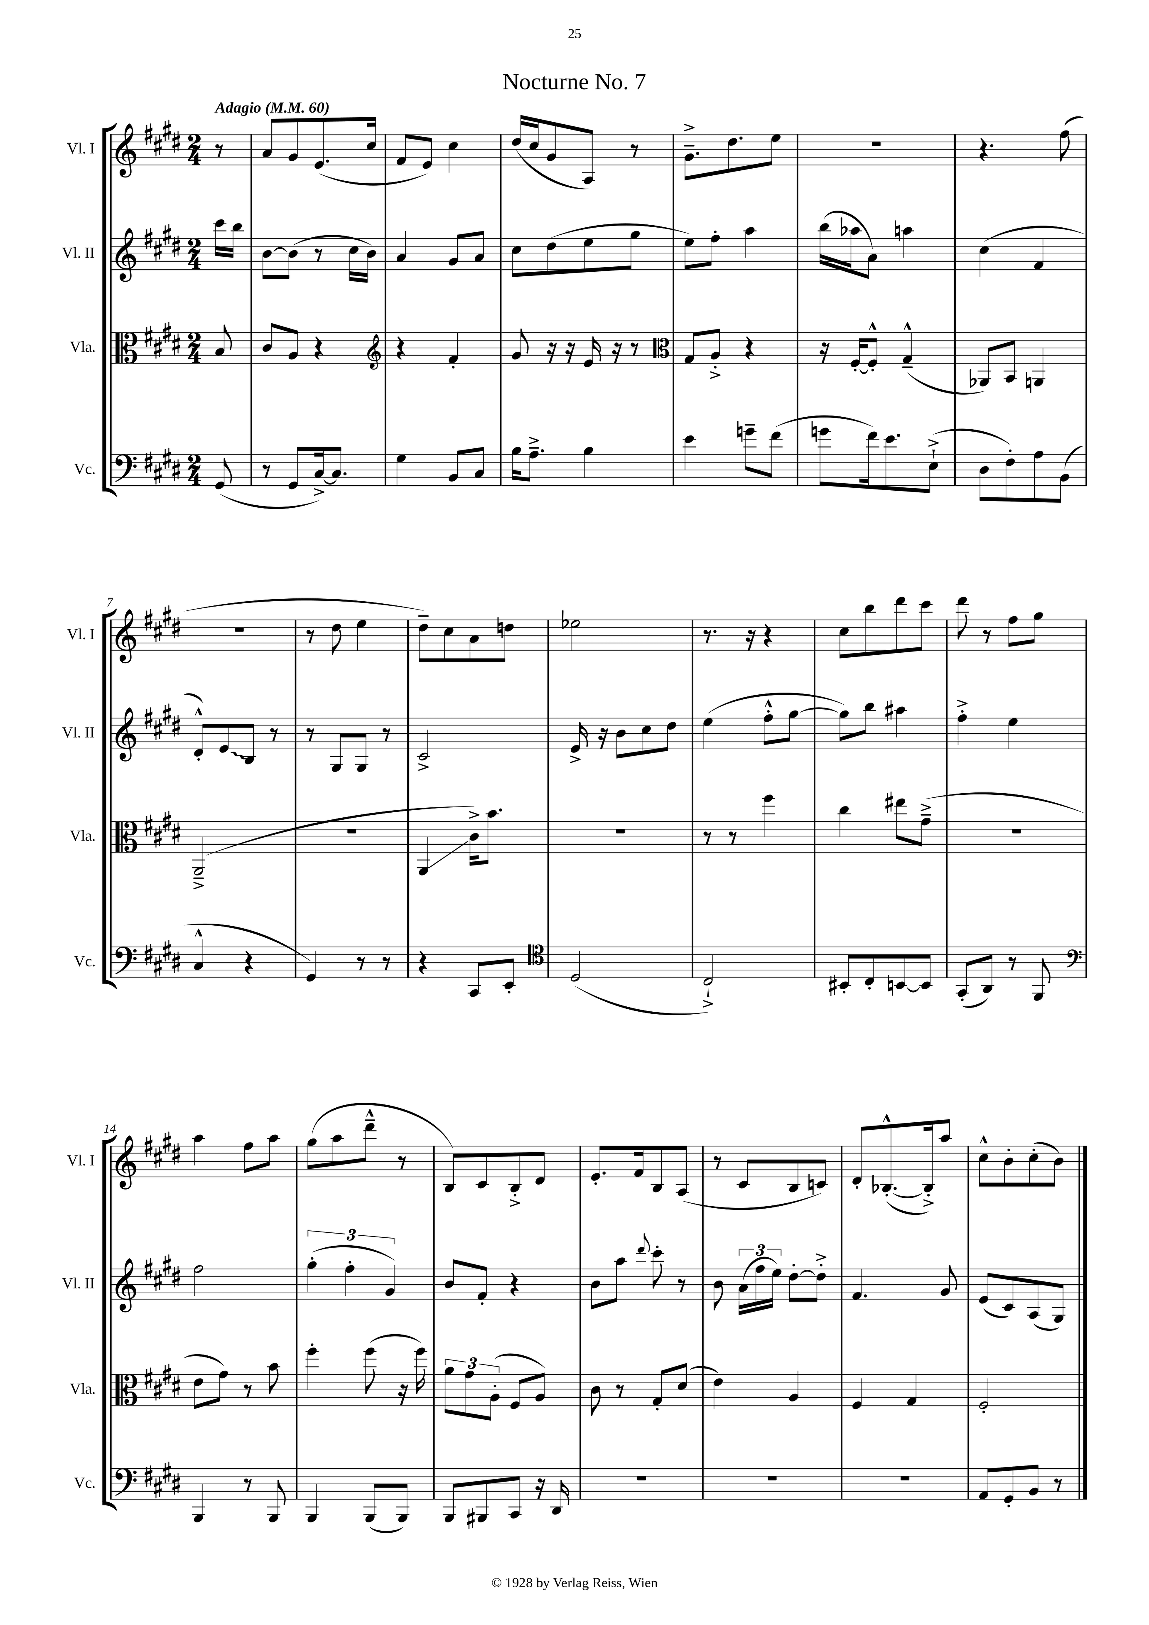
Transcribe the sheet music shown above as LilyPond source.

\header { title = "Nocturne No. 7" }
<<
\new StaffGroup <<
\new Staff = "s0" \with { instrumentName = "Vl. I" shortInstrumentName = "Vl. I" } {
    \clef treble \key e \major \numericTimeSignature \time 2/4 \partial 8 \tempo "Adagio" 4 = 60
    \autoBeamOff r8 |
    a'8[ gis'8 e'8.( cis''16] |
    fis'8[ e'8]) cis''4 |
    dis''16[( cis''16 gis'8 a8]) r8 |
    gis'8.[---> dis''8. e''8] |
    R2 |
    r4. fis''8( |
    r2 |
    r8 dis''8 e''4 |
    dis''8[--) cis''8 a'8 d''8] |
    ees''2 |
    r8. r16 r4 |
    cis''8[ b''8 dis'''8 cis'''8] |
    dis'''8 r8 fis''8[ gis''8] |
    a''4 fis''8[ a''8] |
    gis''8[( a''8 dis'''8]---^ r8 |
    b8[) cis'8 b8-.-> dis'8] |
    e'8.[-. fis'16 b8 a8]( |
    r8 cis'8[ b8 c'8]) |
    dis'8[-. bes8.~-.-^( bes16-.->) a''8] |
    cis''8[-^ b'8-. cis''8-.( b'8]) \bar "|." |
}
\new Staff = "s1" \with { instrumentName = "Vl. II" shortInstrumentName = "Vl. II" } {
    \clef treble \key e \major \numericTimeSignature \time 2/4 \partial 8
    \autoBeamOff cis'''16[ b''16] |
    b'8[~ b'8]( r8 cis''16[ b'16]) |
    a'4 gis'8[ a'8] |
    cis''8[ dis''8( e''8 gis''8] |
    e''8[) fis''8]-. a''4 |
    b''16[( aes''16 a'8]) a''4 |
    cis''4( fis'4 |
    dis'8[-.-^) \once \override Glissando.style = #'zigzag e'8\glissando b8] r8 |
    r8 gis8[ gis8] r8 |
    cis'2-> |
    e'16-> r16 b'8[ cis''8 dis''8] |
    e''4( fis''8[-.-^ gis''8]~ |
    gis''8[) b''8] ais''4 |
    fis''4-.-> e''4 |
    fis''2 |
    \tuplet 3/2 { gis''4-.( fis''4-. gis'4) } |
    b'8[ fis'8]-. r4 |
    b'8[ a''8] \appoggiatura { dis'''8 } cis'''8-. r8 |
    b'8 \tuplet 3/2 { a'16[( fis''16 e''16]) } dis''8[~-. dis''8]-.-> |
    fis'4. gis'8 |
    e'8[( cis'8) a8( gis8]) \bar "|." |
}
\new Staff = "s2" \with { instrumentName = "Vla." shortInstrumentName = "Vla." } {
    \clef alto \key e \major \numericTimeSignature \time 2/4 \partial 8
    \autoBeamOff b8 |
    cis'8[ a8] r4 |
    \clef treble r4 fis'4-. |
    gis'8 r16 r16 e'16 r16 r8 |
    \clef alto gis8[ a8]-.-> r4 |
    r16 fis16[~-. fis8]-.-^ gis4---^( |
    aes,8[) b,8] a,4 |
    a,2--->( |
    r2 |
    a,4\glissando cis'16[->) b'8.] |
    r2 |
    r8 r8 fis''4 |
    cis''4 eis''8[ gis'8]--->( |
    R2 |
    e'8[ gis'8]) r8 b'8 |
    fis''4-. fis''8( r16 fis''16) |
    \tuplet 3/2 { a'8[ gis'8 a8]-.( } fis8[ a8]) |
    cis'8 r8 gis8[-. dis'8]( |
    e'4) a4 |
    fis4 gis4 |
    fis2-. \bar "|." |
}
\new Staff = "s3" \with { instrumentName = "Vc." shortInstrumentName = "Vc." } {
    \clef bass \key e \major \numericTimeSignature \time 2/4 \partial 8
    \autoBeamOff gis,8( |
    r8 gis,8[ cis16~->) cis8.] |
    gis4 b,8[ cis8] |
    b16[ a8.]---> b4 |
    e'4 g'8[-- fis'8]( |
    g'8[ fis'16) e'8. e8]-!->( |
    dis8[ fis8-.) a8 b,8]( |
    cis4-^ r4 |
    gis,4) r8 r8 |
    r4 cis,8[ e,8]-. |
    \clef tenor dis2( |
    cis2-!->) |
    bis,8[-. cis8-. b,8~ b,8] |
    gis,8[-.( a,8]) r8 fis,8 |
    \clef bass b,,4 r8 b,,8 |
    b,,4 b,,8[( b,,8]) |
    b,,8[ bis,,8 cis,8] r16 dis,16 |
    R2 |
    R2 |
    R2 |
    a,8[ gis,8-. b,8] r8 \bar "|." |
}
>>
>>
